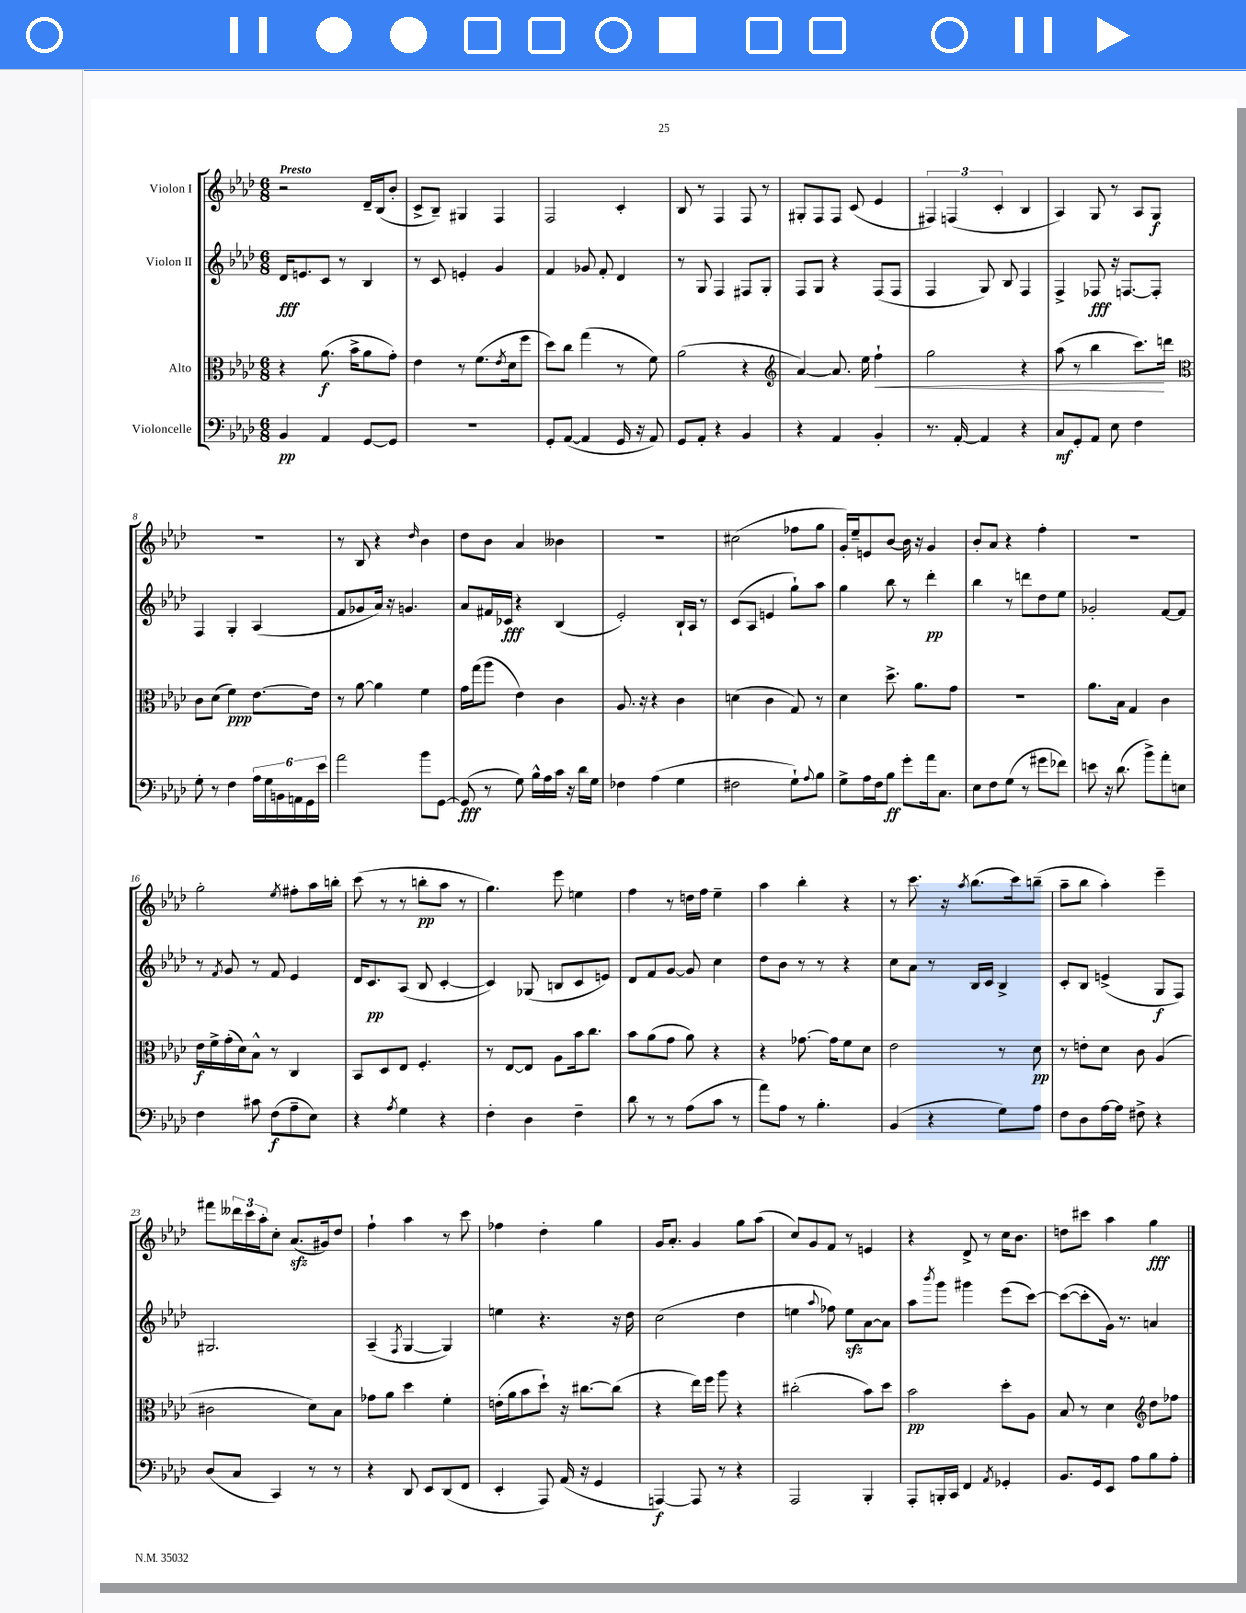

**kern	**kern	**kern	**kern
*staff4	*staff3	*staff2	*staff1
*clefF4	*clefC3	*clefG2	*clefG2
*k[b-e-a-d-]	*k[b-e-a-d-]	*k[b-e-a-d-]	*k[b-e-a-d-]
*M6/8	*M6/8	*M6/8	*M6/8
4BB-	4r	16d-	2r
.	.	8.e	.
4AA-	(8.a-	8c	.
.	.	8r	.
.	16b-^	.	.
[8GG	8a-	4B-	16d-~
.	.	.	(16B-
8GG]	8g')	.	8b-'
=	=	=	=
2.r	4e-	8r	8c^
.	.	8c	8B-~)
.	8r	4e'	4G#
.	(8.f	.	.
.	.	4g	4F
.	8qe-	.	.
.	16d-	.	.
.	8ff	.	.
=	=	=	=
8GG'	8dd-)	4f	2F
([8AA-	8cc	.	.
4AA-]	(4gg	8g-	.
.	.	8f'	.
16GG	8r	4d-	4c'
16r	.	.	.
8AA-)	8f)	.	.
=	=	=	=
8GG	(2a-	8r	8B-
8AA-'	.	8G	8r
4r	.	4F	4F
4BB-	4r	8F#	8F
.	.	8G'	8r
=	=	=	=
*	*clefG2	*	*
4r	[4a-)	8F	8G#'
.	.	8G	8F
4AA-	8.a-]	4r	8F
.	.	.	(8c
.	16ee-	.	.
4BB-'	4ff`	(8F	4e-
.	.	8F	.
=	=	=	=
8.r	2gg	4F	6F#)
.	.	.	(6F
[16AA-'	.	.	.
4AA-]	.	8G)	.
.	.	.	6c'
.	.	8B-	.
4r	4r	4F	4B-
=	=	=	=
8C	(8aa-	4F^	4A-)
8GG'	8r	.	.
8AA-	4bb-	8F-	8G
8E-	.	16r	8r
.	.	[8.F	.
4F	8.ccc)	.	8A-
.	.	8F']	8G
.	16ddd	.	.
=	=	=	=
*	*clefC3	*	*
8G'	8c	4F	2.r
8r	(8d-	.	.
4F	4f)	4G'	.
24A-	[8.e-	(4A-	.
24G	.	.	.
24BB	.	.	.
24AA	.	.	.
24GG	.	.	.
.	16e-]	.	.
24e-	.	.	.
=	=	=	=
2a-	8r	8f	8r
.	[8a-	8g-	8B-
.	4a-]	16a-)	4r
.	.	16r	.
.	.	4.g	.
.	.	.	16qqdd-
8b-	4f	.	4b-
[8GG	.	.	.
=	=	=	=
(8GG]	16g	8a-	8dd-
.	(16gg	.	.
8r	8aa-	16f#	8b-
.	.	16c-	.
8G)	4e-)	4r	4a-
16B-^^	.	.	.
16A-	.	.	.
16c	4c	(4B-	4b--
16r	.	.	.
16d-	.	.	.
16G	.	.	.
=	=	=	=
4F-	8.A-	2e-')	2.r
.	16r	.	.
(4A-	4r	.	.
4G	4c	16B-`	.
.	.	16A-	.
.	.	8r	.
=	=	=	=
2F#	(4d	(8c	(2cc#
.	.	8A-	.
.	4c	4e	.
8G`)	8G)	8gg`)	8ff-
8qqA-	.	.	.
8B-	8r	8aa-	8gg
=	=	=	=
8G^	4d-	4gg	16g')
.	.	.	16ee-~
16A-	.	.	8e
16F	.	.	.
8B-	8.dd-^	8bb-	[8b-
8g'	.	8r	16b-]
.	8.a-	.	16r
16a-	.	4ddd-'	4g
8.C	.	.	.
.	8g	.	.
=	=	=	=
8E-	2.r	4bb-	8b-'
8F	.	.	8a-
(8G	.	8r	4r
8r	.	8ddd	.
8g#	.	8dd-	4ff'
8f-)	.	8ee-	.
=	=	=	=
8e	8.a-	2g-'	2.r
16r	.	.	.
(8.d-	16B-	.	.
.	4G	.	.
8b-^)	.	.	.
8a-'	4c	[8f	.
8E	.	8f]	.
=	=	=	=
4F	16e-	8r	2gg'
.	16f^	.	.
.	.	8qf	.
.	(16g'	8g	.
.	16d-)	.	.
8c#	8B-^^	8r	.
(8F	8r	8f	.
.	.	.	8qee-
8A-~	4C	4e-	8ff#'
8E-)	.	.	16aa-
.	.	.	16bb'
=	=	=	=
4r	8BB-	16d-	(8ccc
.	.	8.c	.
.	8D-	.	8r
8qA-	.	.	.
4G	8E-	(8A-	8r
.	4.F'	8B-	8bb'
4r	.	[4c'	8aa-
.	.	.	8r
=	=	=	=
4F'	8r	4c])	4.gg)
.	[8E-	.	.
4D-	8E-]	(8G-	.
.	8A-	8B	8eee-
4F~	16b-	8c	4ee
.	8.cc	.	.
.	.	8e)	.
=	=	=	=
8d-	8b-	8d-	4ff
8r	(8a-	8f	.
8r	8g	[8g	8r
(8A-	8a-)	8g]	16dd
.	.	.	16ff
8c	4r	4cc	4ee-~
8r	.	.	.
=	=	=	=
8a-)	4r	8dd-	4aa-
8A-	.	8b-	.
8r	[8.g-	8r	4bb-'
4.B-'	.	8r	.
.	16g-]	.	.
.	8f	4r	4r
.	8d-	.	.
=	=	=	=
(4BB-	2e-	8cc	8r
.	.	8a-	8.ccc
4r	.	8r	.
.	.	.	16r
.	.	.	8qaa-
.	.	16B-	(8.bb-
.	.	16c	.
8G)	8r	4B-^	.
.	.	.	16ccc)
8A-	8d-	.	(8bb~
=	=	=	=
8F	8r	8c'	8aa-~
8D-	8e'	8B-	8bb-
[16A-	8d-	(4e^	4aa-')
16A-]	.	.	.
8F#^	8c	.	.
4r	(4A-	8G	4eee-~
.	.	8F)	.
=	=	=	=
(8D-	2c#	2.G#	8fff#
8C	.	.	24ddd--
.	.	.	24ccc
.	.	.	24aa-'
4CC)	.	.	8cc'
.	.	.	(8.a-
8r	8d-)	.	.
.	.	.	16g#)
8r	8B-	.	8dd-
=	=	=	=
4r	8g-	(4A-~	4ff`
.	8a-	.	.
.	.	8qF	.
8DD-	4dd-	[4G	4aa-
8EE-	.	.	.
(8DD-	4f'	4G])	8r
8FF	.	.	8ccc
=	=	=	=
4EE-'	(16e'	4ee	4ff-
.	16a-	.	.
.	8b-	.	.
8AAA-)	8dd-`)	4.r	4dd-'
(16AA-	16r	.	.
16r	[8.cc#	.	.
4GG	.	.	4gg
.	(8cc#]	16r	.
.	.	16dd-	.
=	=	=	=
[4AAA)	4r	(2cc	16g
.	.	.	8.a-'
8AAA]	16ee-)	.	4g
.	16ff	.	.
8r	8aa-	.	.
4r	4r	4dd-	8gg
.	.	.	(8aa-
=	=	=	=
2AAA-	(2cc#'	4ee	8cc)
.	.	.	8g
.	.	8qqaa-	.
.	.	8ff-)	8f
.	.	8ee	8r
4BBB-'	8b-)	[8a-	4e
.	8dd-	8a-]	.
=	=	=	=
8AAA-'	2b-	8aa-	4r
.	.	8qbbb-	.
16BBB'	.	8ggg	.
16CC	.	.	.
4FF	.	4ggg#	8d-^
.	.	.	8r
8qAA-	.	.	.
4GG-'	8dd-'	(8eee-	16cc
.	.	.	8.b-
.	8A-	[8ccc)	.
=	=	=	=
8.BB-	8B-	(8ccc_	8dd
.	8r	8ccc']	8ccc#
16GG	.	.	.
8EE-	4d-	16g)	4aa-
.	.	8.r	.
8A-	.	.	.
*	*clefG2	*	*
8B-	8dd-	4a	4gg
8A-'	8ff-	.	.
==	==	==	==
*-	*-	*-	*-
